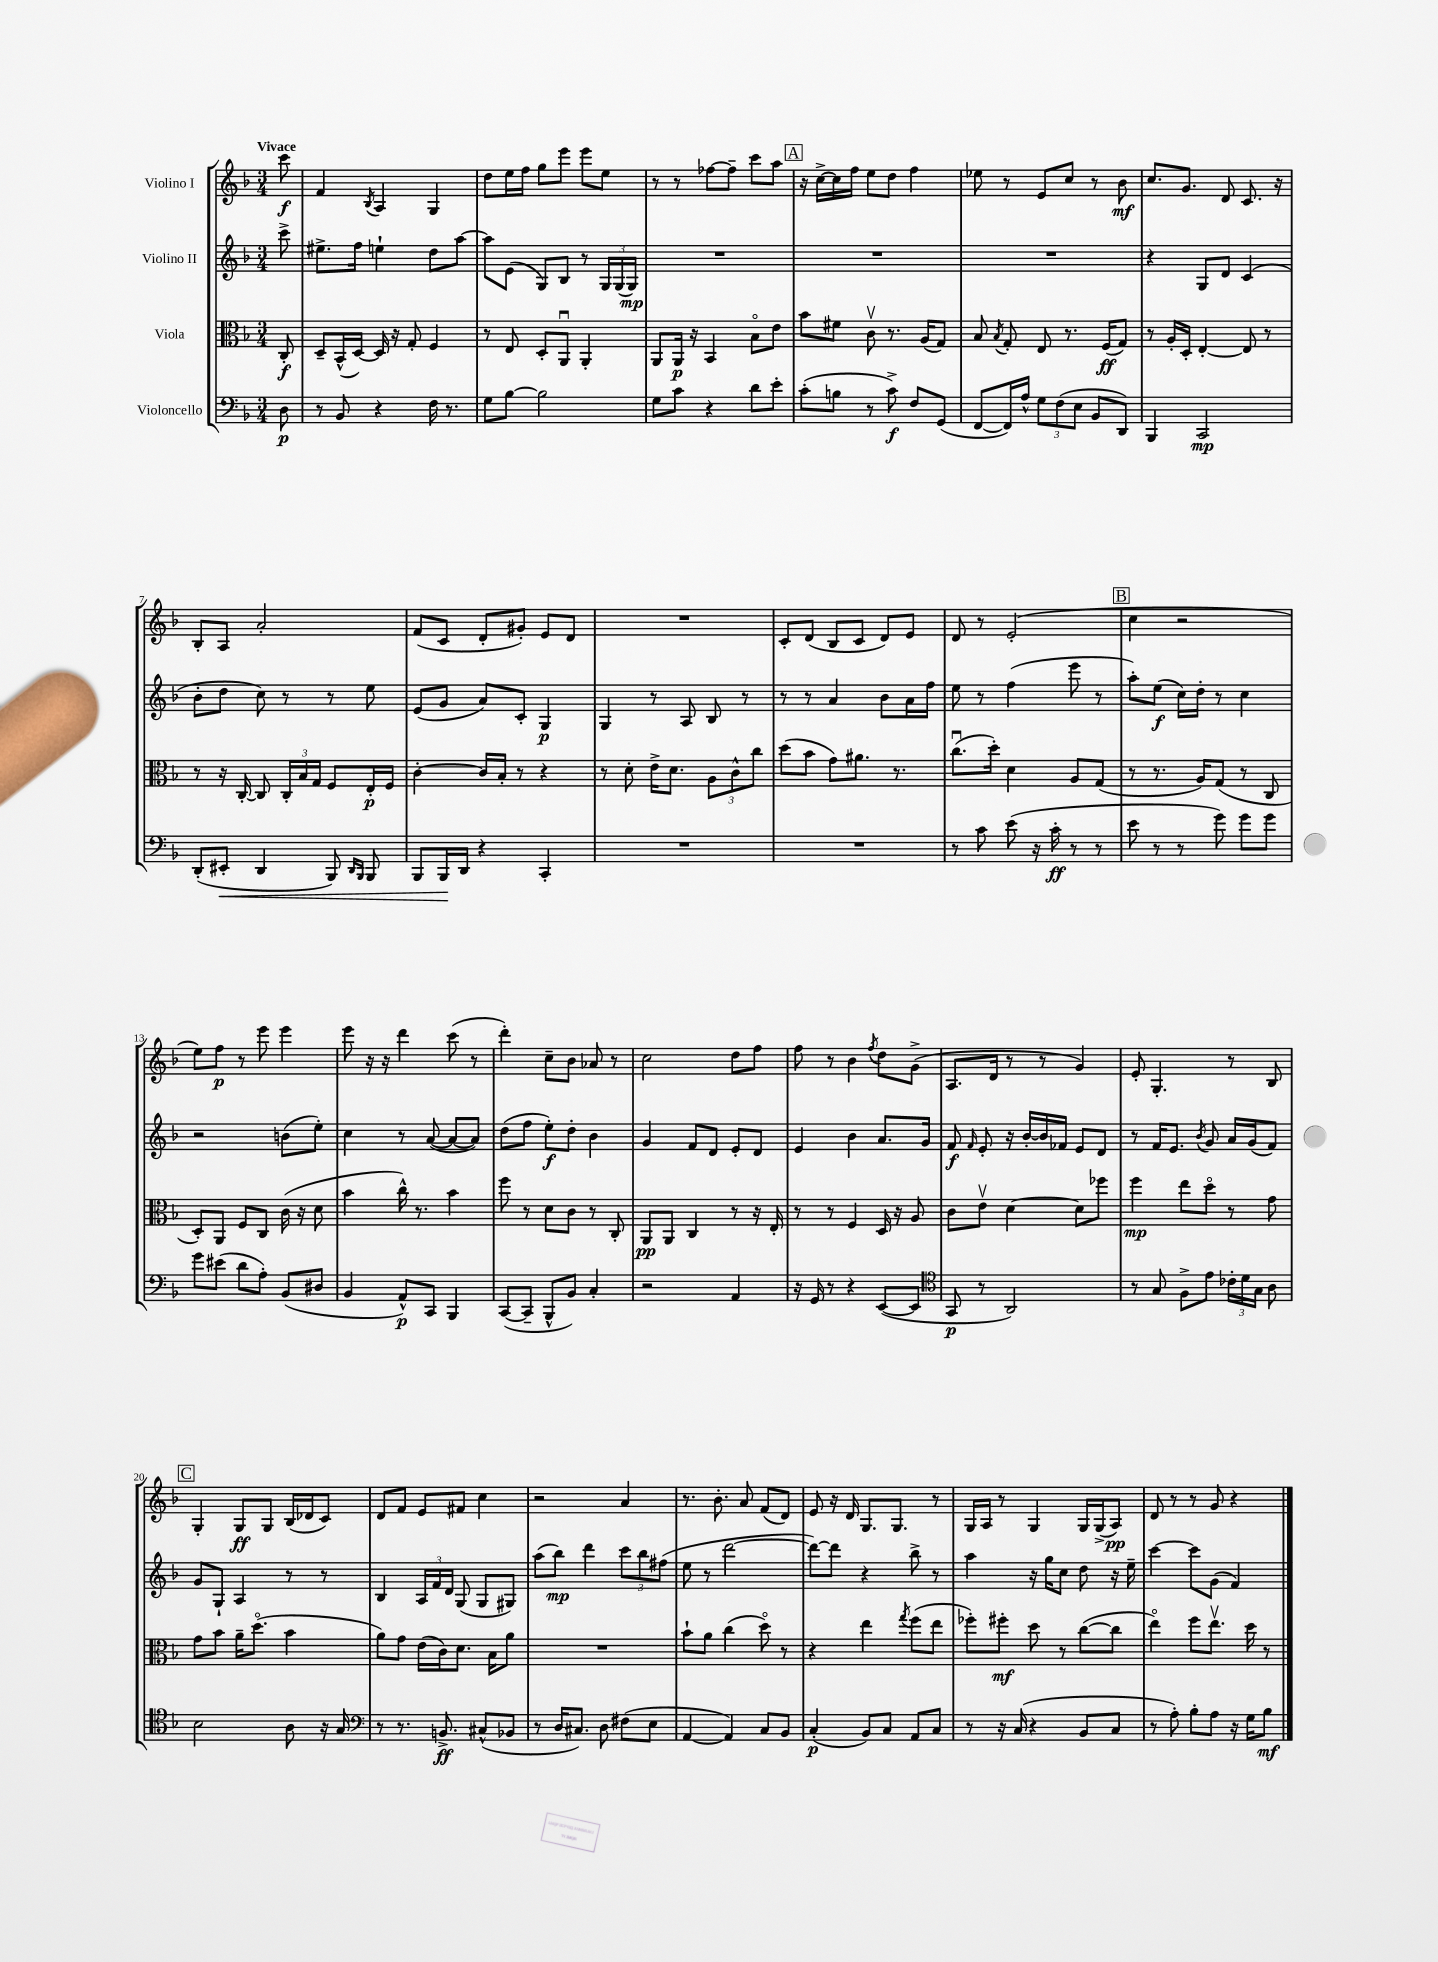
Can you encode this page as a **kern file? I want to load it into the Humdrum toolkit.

**kern	**kern	**kern	**kern
*staff4	*staff3	*staff2	*staff1
*clefF4	*clefC3	*clefG2	*clefG2
*k[b-]	*k[b-]	*k[b-]	*k[b-]
*M3/4	*M3/4	*M3/4	*M3/4
8D	8C'	8ccc^	8ccc
=	=	=	=
8r	8D~	8.ee#^	4f
8BB-	(16BB-^^	.	.
.	[16D)	16ff	.
.	.	.	8qB-
4r	16D]	4ee`	4A
.	16r	.	.
.	8G'	.	.
16F	4F	8dd	4G
8.r	.	.	.
.	.	[8aa	.
=	=	=	=
8G	8r	8aa]	8dd
[8B-	8E	(8e	16ee
.	.	.	16ff
2B-]	8D'	8G)	8gg
.	8AAu	8B-	8eee
.	4AA'	8r	8eee
.	.	24G	8ee
.	.	(24G	.
.	.	24G)	.
=	=	=	=
8G	8AA	2.r	8r
8c	16AA	.	8r
.	16r	.	.
4r	4BB-	.	[8ff-
.	.	.	8ff-~]
8d	8B-o	.	8ccc
8e'	8e	.	8aa
=	=	=	=
(8c'	8b-	2.r	16r
.	.	.	[16cc^
8B	8f#	.	16cc]
.	.	.	16ff
8r	8cv	.	8ee
8c^)	8.r	.	8dd
8F	.	.	4ff
.	(16A	.	.
(8GG	8G)	.	.
=	=	=	=
[8FF	8B-	2.r	8ee-
.	8qB-	.	.
16FF])	8G'	.	8r
16A^^	.	.	.
12G	8E	.	8e
(12F	.	.	.
.	8.r	.	8cc
12E	.	.	.
8BB-	.	.	8r
.	(16F	.	.
8DD)	8G)	.	8b-
=	=	=	=
4BBB-	8r	4r	8.cc
.	16A'	.	.
.	16D'	.	8.g
2CC	[4E'	8G	.
.	.	8d	8d
.	8E]	(4c	8.c
.	8r	.	.
.	.	.	16r
=	=	=	=
(8DD'	8r	8b-'	8B-'
8EE#'	16r	8dd	8A
.	[16C'	.	.
4DD	8C]	8cc)	2a'
.	24C'	8r	.
.	24B-	.	.
.	24G	.	.
8BBB-)	8F	8r	.
16qqDD	.	.	.
16qqBBB-	.	.	.
8BBB-	16E'	8ee	.
.	16F	.	.
=	=	=	=
8BBB-	[4c'	(8e	(8f
16BBB-	.	8g	8c
16DD	.	.	.
4r	16c]	8a)	8d'
.	16B-'	.	.
.	8r	8c'	8g#')
4CC'	4r	4G	8e
.	.	.	8d
=	=	=	=
2.r	8r	4G	2.r
.	8d'	.	.
.	16e^	8r	.
.	8.d	.	.
.	.	8A	.
.	12A	8B-	.
.	12c^^	.	.
.	.	8r	.
.	12cc	.	.
=	=	=	=
2.r	(8dd	8r	8c'
.	8b-	8r	(8d
.	8g)	4a	8B-
.	8.a#	.	8c
.	.	8b-	8d)
.	8.r	.	.
.	.	16a	8e
.	.	16ff	.
=	=	=	=
8r	(8.ccu	8ee	8d
8c	.	8r	8r
.	16dd')	.	.
(8e	4d	(4ff	(2e'
16r	.	.	.
16c'	.	.	.
8r	8A	8eee	.
8r	(8G	8r	.
=	=	=	=
8e	8r	8aa')	4cc
8r	8.r	(8ee	.
8r	.	16cc)	2r
.	16A)	16dd'	.
8g)	(8G	8r	.
8g	8r	4cc	.
8g	8C	.	.
=	=	=	=
8g	8D')	2r	8ee)
(8e#	8AA	.	8ff
8d	8F	.	8r
8A')	8C	.	8eee
(8BB-	(16c	(8b	4eee
.	16r	.	.
8D#	8d	8ee')	.
=	=	=	=
4BB-	4b-	4cc	8eee
.	.	.	16r
.	.	.	16r
8AA^^)	16cc^^)	8r	4ddd
.	8.r	.	.
8CC	.	([8a	.
4BBB-	4b-	8a_	(8ccc
.	.	8a])	8r
=	=	=	=
([8CC	8ff	(8dd	4ddd')
8CC~]	8r	8ff	.
8BBB-^^	8d	8ee')	8cc~
8BB-)	8c	8dd'	8b-
4C'	8r	4b-	8a-
.	8C'	.	8r
=	=	=	=
2r	8AA	4g	2cc
.	8AA	.	.
.	4C	8f	.
.	.	8d	.
4AA	8r	8e'	8dd
.	16r	8d	8ff
.	16E'	.	.
=	=	=	=
16r	8r	4e	8ff
16GG	.	.	.
8r	8r	.	8r
4r	4F	4b-	4b-
.	.	.	8qff
([8EE	16D	8.a	8dd
.	16r	.	.
8EE]	8A	.	(8g^
.	.	16g	.
=	=	=	=
*clefC4	*	*	*
8GG	8c	8f	8.A
.	.	16qqf	.
8r	8ev	8e'	.
.	.	.	16d
2AA)	[4d	16r	8r
.	.	[16b-'	.
.	.	16b-]	8r
.	.	16f-	.
.	8d]	8e	4g)
.	8ff-	8d	.
=	=	=	=
8r	4ff	8r	8e'
8G	.	16f	4.G'
.	.	8.e	.
8F^	8ee	.	.
.	.	8qb-	.
8e	8ddo	8g	.
24c-'	8r	16a	8r
24d	.	.	.
.	.	(16g	.
24G	.	.	.
8A	8g	8f)	8B-
=	=	=	=
2B-	8g	8g	4G'
.	8b-	8G`	.
.	16a~	4A	8G
.	(8.ddo	.	.
.	.	.	8G
8A	4b-	8r	(16B-
.	.	.	16d-
16r	.	8r	8c)
16G	.	.	.
=	=	=	=
*clefF4	*	*	*
8r	8a)	4B-	8d
8.r	8g	.	8f
.	(16e	24A	8e
.	.	24f	.
8.BB^	16c)	.	.
.	.	24d	.
.	8.d	(8G	8f#
(8C#^^	.	8G	4cc
.	16B-	.	.
8BB-	8a	8G#)	.
=	=	=	=
8r	2.r	(8aa	2r
16D	.	8bb-)	.
8.C#)	.	.	.
.	.	4ddd	.
8D	.	.	.
(8F#	.	12ccc	4a
.	.	12bb-	.
8E	.	.	.
.	.	(12ff#	.
=	=	=	=
[4AA	8b-`	8ee	8.r
.	8a	8r	.
.	.	.	8.b-'
4AA])	(4cc	[2ddd	.
.	.	.	8a
8C	8ddo)	.	(8f
8BB-	8r	.	8d)
=	=	=	=
(4C'	4r	8ddd_)	8e
.	.	8ddd]	16r
.	.	.	16d
8BB-)	4ee	4r	8.G
8C	.	.	.
.	.	.	8.G
.	8qgg	.	.
8AA	(8ff	8bb-^	.
8C	8ee	8r	8r
=	=	=	=
8r	8ff-')	4aa	16G
.	.	.	16A
16r	8ff#'	.	8r
(16C	.	.	.
4r	8dd	16r	4G
.	.	16gg	.
.	8r	8cc	.
8BB-	([8cc	8dd	16G
.	.	.	(16G^
8C	8cc]	16r	8A)
.	.	16ee~	.
=	=	=	=
8r	4eeo)	[4ccc	8d
8A')	.	.	8r
8B-'	8ff	8ccc]	8r
8A	8.eev	(8g	8g
16r	.	4f)	4r
16G	16dd	.	.
8B-	8r	.	.
==	==	==	==
*-	*-	*-	*-
